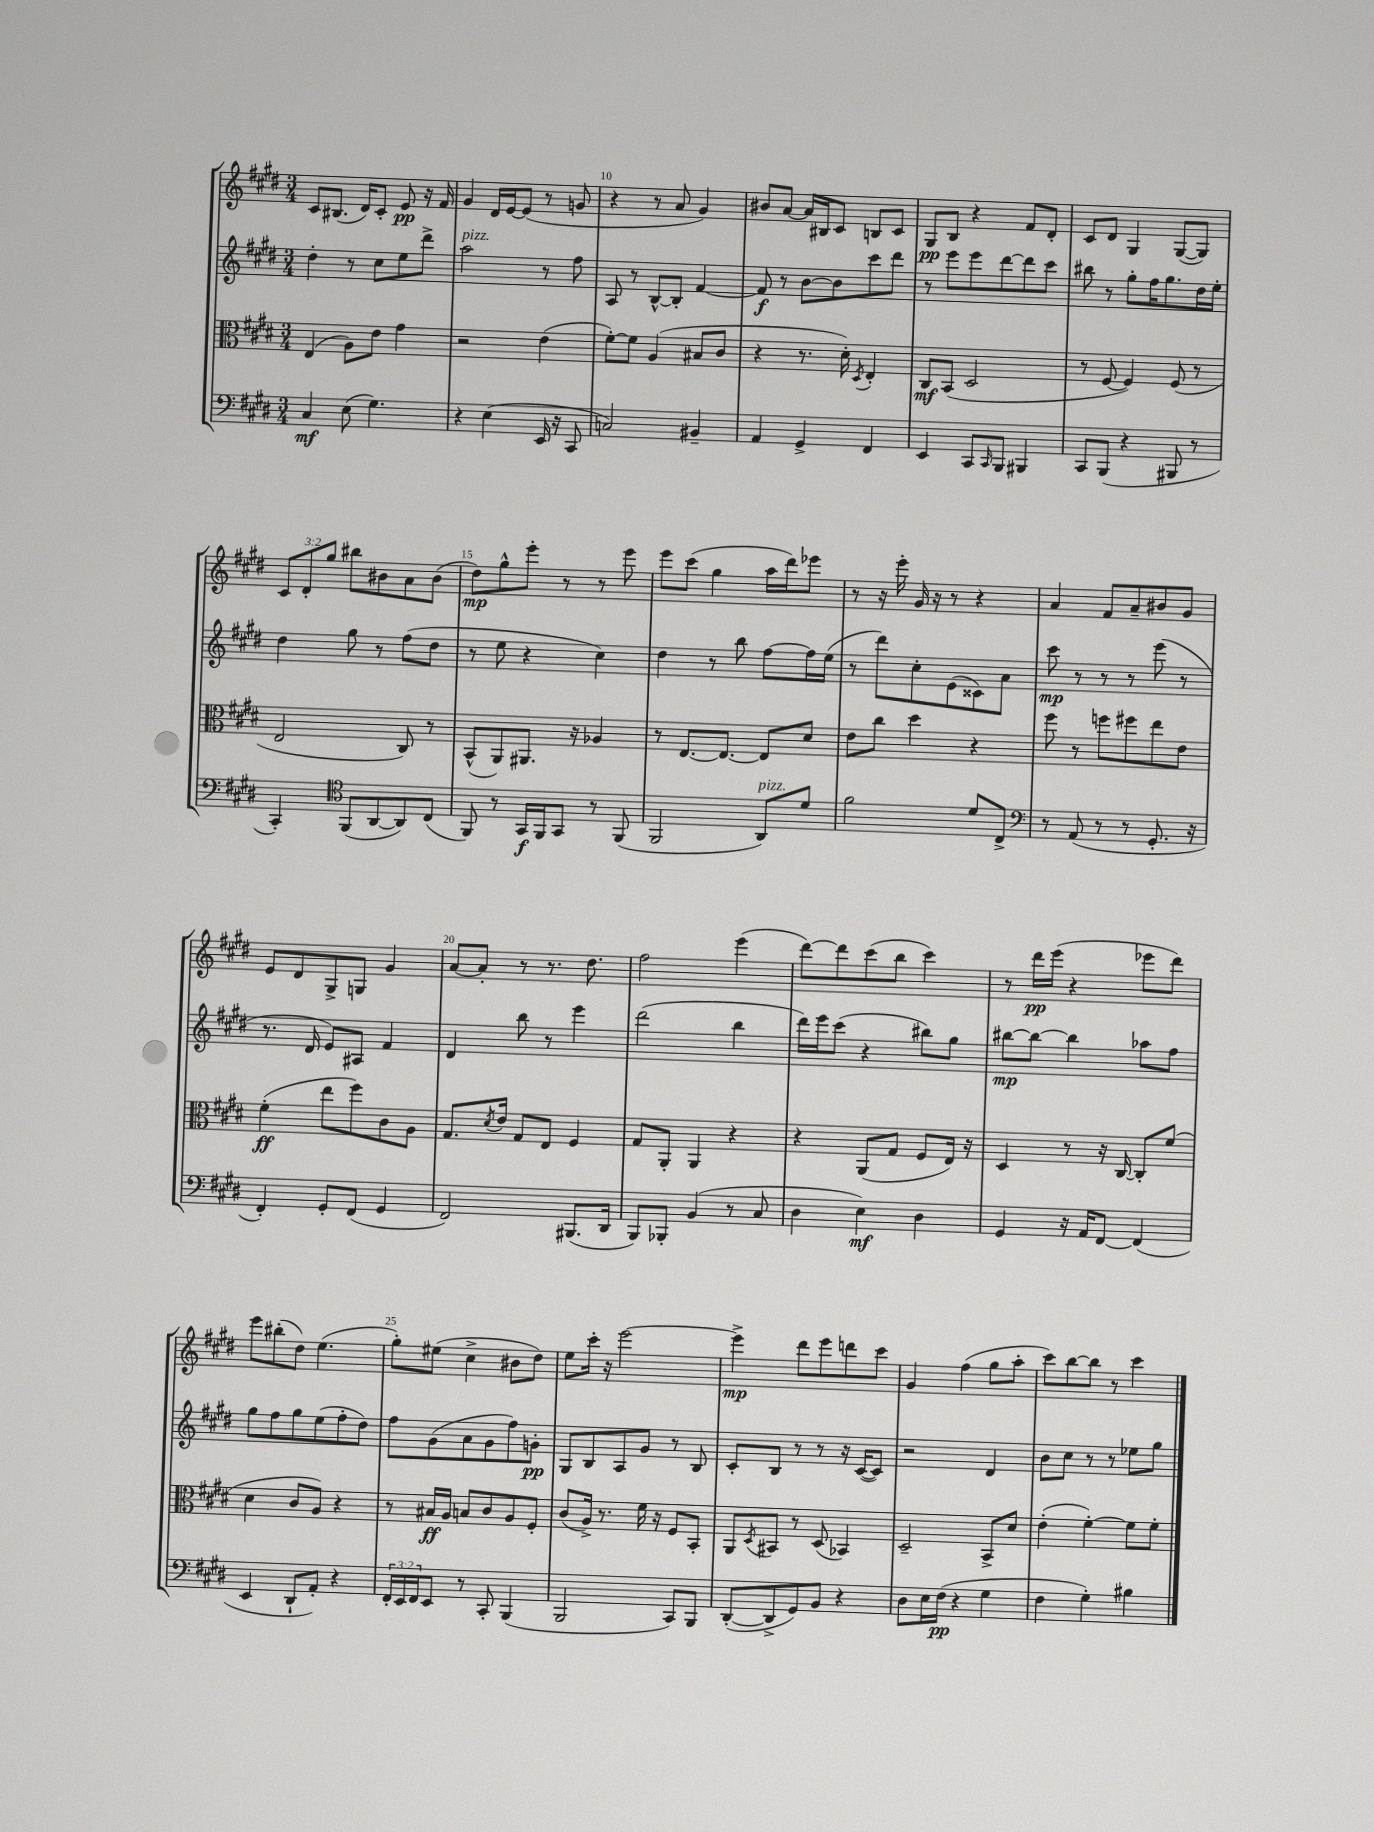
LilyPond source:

<<
\new StaffGroup <<
\new Staff = "s0" {
    \clef treble \key e \major \numericTimeSignature \time 3/4 \override Staff.TupletNumber.text = #tuplet-number::calc-fraction-text
    cis'8 bis8.( dis'16) cis'8-. e'8\pp r16 fis'16 |
    gis'4 dis'16 e'16~ e'8( r8 g'8 |
    r4 r8 a'8 gis'4) |
    bis'8 a'8~ a'16 bis16 cis'8 b8 cis'8 |
    gis8\pp b8 r4 fis'8 dis'8-. |
    cis'8 dis'8 gis4 gis8~( gis8) |
    \tuplet 3/2 { cis'8 dis'8-. gis''8 } bis''8 bis'8 a'8 bis'8( |
    dis''8\mp) gis''8-^ e'''8-. r8 r8 e'''8 |
    e'''8 cis'''8( gis''4 a''16 dis'''16) ees'''8 |
    r8 r16 e'''16-. gis'16 r16 r8 r4 |
    a'4 fis'8 a'8-- bis'8 gis'8 |
    e'8 dis'8 gis8-> g8 gis'4 |
    a'8~ a'8-. r8 r8. dis''8. |
    fis''2 e'''4( |
    dis'''8~) dis'''8 cis'''8( b''8 cis'''4) |
    r8 dis'''16\pp e'''16( r4 ees'''8 dis'''8) |
    e'''8 bis''8-.( dis''8) e''4.( |
    gis''8-.) eis''8( cis''4-> bis'8 dis''8) |
    e''8 cis'''16-. r16 e'''2~ |
    e'''4->\mp dis'''8 e'''8 d'''8 cis'''8 |
    gis'4 fis''4( gis''8 a''8-. |
    cis'''8) b''8~ b''8 r8 cis'''4 \bar "|." |
}
\new Staff = "s1" {
    \clef treble \key e \major \numericTimeSignature \time 3/4
    dis''4-. r8 cis''8 e''8 dis'''8-> |
    a''2^\markup { \italic "pizz." } r8 fis''8 |
    a8 r8 b8~-^ b8-. fis'4~ |
    fis'8\f r8 b'8~ b'8 cis'''8 dis'''8 |
    r8 e'''8 e'''8 dis'''8~ dis'''8 cis'''8 |
    bis''8 r8 gis''8-. fis''16 gis''8. dis''16 e''16-. |
    dis''4 gis''8 r8 fis''8( dis''8 |
    r8 e''8 r4 cis''4) |
    dis''4 r8 b''8 fis''8~ fis''16 e''16( |
    r8 dis'''8) cis''8-. e'8( cisis'8) a'8 |
    cis'''8\mp r8 r8 r8 e'''8( r8 |
    r8. dis'16 e'8) ais8 fis'4 |
    dis'4 b''8 r8 e'''4 |
    dis'''2( b''4 |
    dis'''16) e'''16 cis'''8( r4 bis''8) gis''8 |
    bis''8~\mp bis''8~ bis''4 aes''8 fis''8 |
    gis''8 fis''8 gis''8 e''8( fis''8-. dis''8) |
    fis''8 gis'8( a'8 gis'8 fis''8) g'8-.\pp |
    gis8 b8 a8 gis'8 r8 b8 |
    cis'8-. b8 r8 r8 r16 cis'16~( cis'8) |
    r2 dis'4 |
    b'8 cis''8 r8 r8 ees''8 gis''8 \bar "|." |
}
\new Staff = "s2" {
    \clef alto \key e \major \numericTimeSignature \time 3/4
    e4( a8) e'8 gis'4 |
    r2 e'4( |
    fis'8~-.) fis'8 a4( bis8 cis'8 |
    r4 r8. dis'16-.) \acciaccatura { dis8 } e4-. |
    cis8\mf b,8( dis2 |
    r8 fis8~ fis4) fis8( r8 |
    e2 cis8) r8 |
    b,8-^( a,8) ais,8. r16 aes4 |
    r8 e8.~ e8.~ e8 dis'8 |
    e'8 cis''8 dis''4 r4 |
    fis''8 r8 f''8 fis''8 e''8 e'8 |
    fis'4-.\ff( e''8 fis''8) cis'8 a8 |
    gis8. \acciaccatura { dis'8 } e'16 gis8 e8 fis4 |
    gis8 a,8-. a,4 r4 |
    r4 a,8( gis8 fis8 e16) r16 |
    dis4 r8 r16 cis16~ cis8-. fis'8( |
    dis'4 cis'8 a8) r4 |
    r8 bis16\ff a16 b8 cis'8 a8 fis8-. |
    cis'8( a16->) r8. fis'16 r16 fis8 b,8-. |
    a,8 \acciaccatura { dis8 } bis,8 r8 dis8( bes,4) |
    dis2-- b,8-> dis'8 |
    e'4-.( fis'4~-.) fis'8 fis'8-. \bar "|." |
}
\new Staff = "s3" {
    \clef bass \key e \major \numericTimeSignature \time 3/4 \override Staff.TupletNumber.text = #tuplet-number::calc-fraction-text
    cis4\mf e8( gis4.) |
    r4 e4( e,16 r16 cis,8 |
    c2) bis,4-- |
    a,4 gis,4-> fis,4 |
    e,4 cis,8 \grace { cis,16 } b,,8 bis,,4 |
    cis,8 b,,8( r4 bis,,8 r8 |
    cis,4-.) \clef tenor fis,8( a,8~ a,8) cis8( |
    fis,8) r8 gis,16\f fis,16 gis,8 r8 fis,8( |
    fis,2 a,8^\markup { \italic "pizz." }) dis'8 |
    fis'2 dis'8 cis8-> |
    \clef bass r8 a,8( r8 r8 gis,8.-. r16 |
    fis,4-.) gis,8-. fis,8( gis,4 |
    fis,2) bis,,8.( dis,16 |
    b,,8) bes,,8-. b,4( r8 cis8 |
    dis4 e4\mf) dis4 |
    gis,4 r16 a,16 fis,8~ fis,4( |
    e,4 dis,8-! a,8-.) r4 |
    \tuplet 3/2 { fis,16-. e,16 fis,16 } e,8 r8 cis,8-. b,,4( |
    b,,2 cis,8) b,,8 |
    dis,8~-.( dis,8-> gis,8) b,8 r4 |
    dis8 e16 fis16\pp( r4 gis4 |
    fis4 gis4-.) bis4 \bar "|." |
}
>>
>>
\layout { \context { \Score currentBarNumber = #8 \override BarNumber.break-visibility = ##(#f #t #t) barNumberVisibility = #(every-nth-bar-number-visible 5) } }
